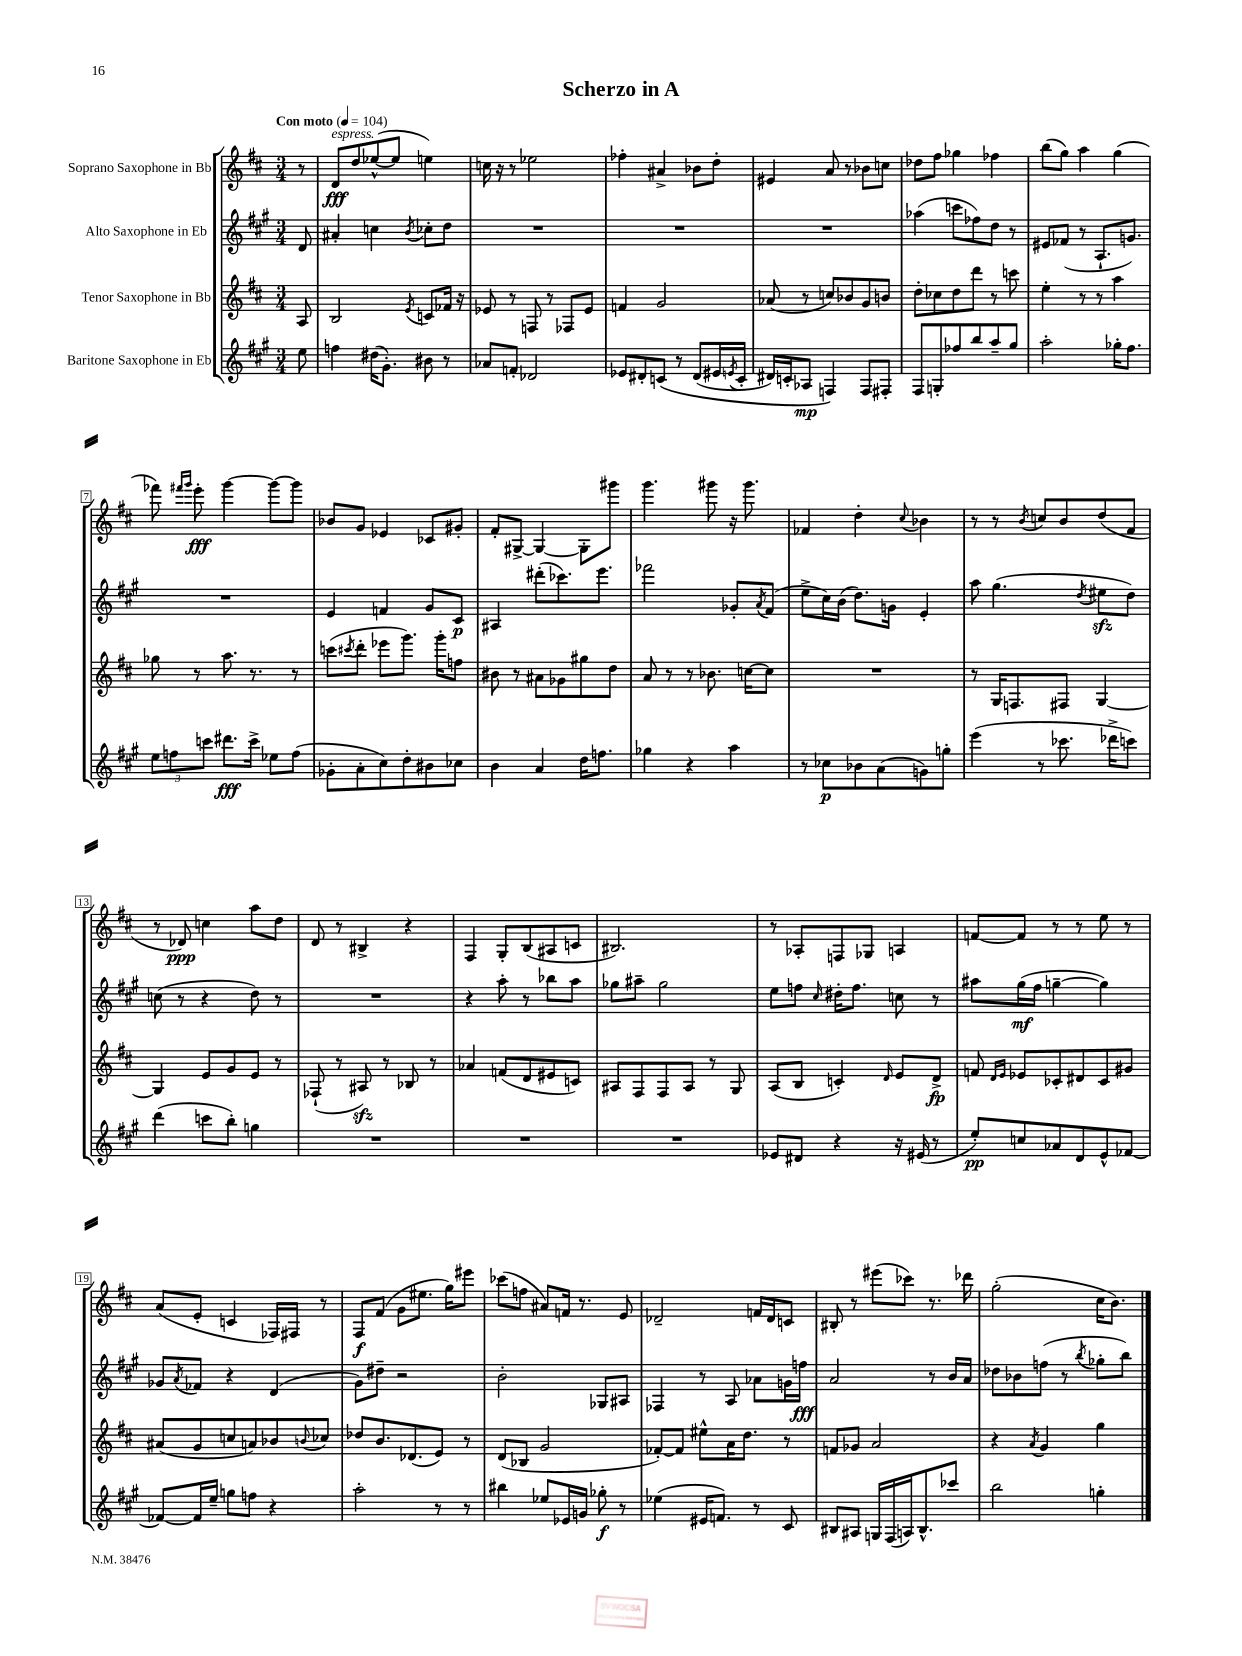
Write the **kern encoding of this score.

**kern	**kern	**kern	**kern
*staff4	*staff3	*staff2	*staff1
*clefG2	*clefG2	*clefG2	*clefG2
*k[f#c#g#]	*k[f#c#]	*k[f#c#g#]	*k[f#c#]
*M3/4	*M3/4	*M3/4	*M3/4
*MM104	*MM104	*MM104	*MM104
8ee	8A	8d	8r
=	=	=	=
4ff	2B	4a#'	8d
.	.	.	8dd
(16dd#	.	4cc	([8ee-^^
8.g#')	.	.	.
.	.	.	8ee-]
.	8qe	8qb	.
8b#	8c	8cc-'	4ee)
8r	16f-	8dd	.
.	16r	.	.
=	=	=	=
8a-	8e-	2.r	16cc
.	.	.	16r
8f'	8r	.	8r
2d-	8F	.	2ee-
.	8r	.	.
.	8F-	.	.
.	8e-	.	.
=	=	=	=
8e-	4f	2.r	4ff-'
8d#'	.	.	.
&(8c	2g	.	4a#^
8r	.	.	.
(8d#	.	.	8b-
16e#	.	.	8dd'
8qe	.	.	.
16c'	.	.	.
=	=	=	=
16d#)	(8a-	2.r	4e#
16c'	.	.	.
8A-	8r	.	.
4F&)	8cc)	.	8a
.	8b-	.	8r
8F	8g	.	8b-
8F#'	8b	.	8cc
=	=	=	=
8F#	8dd'	(4aa-	8dd-
8G'	8cc-	.	8ff#
8ff-	8dd	8ccc	4gg-
8bb	8ddd	8ff-)	.
8aa~	8r	8dd	4ff-
8gg#	8ccc	8r	.
=	=	=	=
2aa'	4ee'	8e#	(8bb
.	.	(8f-	8gg)
.	8r	8r	4aa
.	8r	8.A`	.
16gg-'	4aa	.	(4gg
8.ff#	.	8.g)	.
=	=	=	=
12ee	8gg-	2.r	8fff-)
12ff	.	.	.
.	.	.	16qqfff#
.	.	.	16qqggg
.	8r	.	8eee'
12ccc	.	.	.
8.ddd#	8.aa	.	[4ggg
16ccc^	8.r	.	.
8ee-	.	.	8ggg_
(8ff	8r	.	8ggg]
=	=	=	=
8g-'	(8ccc	4e	8b-
.	8qccc#	.	.
8a'	8ddd'	.	8g
8cc#)	8eee-	4f	4e-
8dd'	8.ggg)	.	.
8b#	.	8g#	8c-
.	16ggg'	.	.
8cc-	8ff	8c#	8g#'
=	=	=	=
4b	8b#	4A#	8f#'
.	8r	.	[8G#^
4a	8a#	(8ddd#'	4G#_
.	8g-	8.ccc-)	.
16dd	8gg#	.	8G#']
8.ff	.	8.eee	.
.	8dd	.	8ggg#
=	=	=	=
4gg-	8a	2fff-	4.ggg
.	8r	.	.
4r	8r	.	.
.	8.b-	.	8ggg#
4aa	.	8g-'	16r
.	[16cc	.	8.ggg#
.	.	8qa	.
.	8cc]	(8f#	.
=	=	=	=
8r	2.r	8ee^	4f-
8cc-	.	16cc#)	.
.	.	(16b	.
8b-	.	8.dd)	4dd'
(8a	.	.	.
.	.	16g	.
.	.	.	8qqcc#
8g)	.	4e'	4b-
8gg'	.	.	.
=	=	=	=
(4eee	8r	8aa	8r
.	16G	(4.gg#	8r
.	8.F	.	.
.	.	.	8qb
8r	.	.	8cc
8.ccc-	8F#	.	8b
.	.	8qdd	.
.	[4G	8ee#	(8dd
16ddd-^	.	.	.
8ccc)	.	8dd)	8f#
=	=	=	=
(4ddd	4G]	(8cc	8r
.	.	8r	8d-)
8ccc	8e	4r	4cc
8bb')	8g	.	.
4gg	8e	8dd)	8aa
.	8r	8r	8dd
=	=	=	=
2.r	(8F-`	2.r	8d
.	8r	.	8r
.	8A#)	.	4B#^
.	8r	.	.
.	8B-	.	4r
.	8r	.	.
=	=	=	=
2.r	4a-	4r	4F#
.	(8f	8aa'	8G'
.	8d	8r	(8B
.	8e#	8bb-	8A#
.	8c)	8aa	8c
=	=	=	=
2.r	8A#	8gg-	2.B#)
.	8F#	8aa#~	.
.	8F#	2gg-	.
.	8A#	.	.
.	8r	.	.
.	8G	.	.
=	=	=	=
8e-	(8A	8ee	8r
8d#	8B	8ff	8A-'
.	.	16qqcc#	.
4r	4c')	16dd#'	8F
.	.	8.ff	.
.	.	.	8G-
.	16qqd	.	.
16r	8e	8cc	4A
(16e#	.	.	.
8r	8d^	8r	.
=	=	=	=
8ee')	8f	8aa#	[8f
.	16qqd	.	.
.	16qqe	.	.
8cc	8e-	(16gg#	8f]
.	.	16ff#	.
8a-	8c-'	[4gg~	8r
8d	8d#	.	8r
8e^^	8c-	4gg])	8ee
[8f-	8g#	.	8r
=	=	=	=
8f-_	(8a#	8g-	(8a
.	.	8qa	.
16f-]	8g	8f-	8e'
16ee~	.	.	.
8gg	8cc	4r	4c
8ff	8a)	.	.
4r	8b-	(4d	16F-)
.	.	.	16F#
.	8qqb	.	.
.	8cc-	.	8r
=	=	=	=
2aa'	8dd-	8g#)	8F#
.	8.b	8dd#~	(8f#
.	.	2r	8g
.	(8.d-	.	.
.	.	.	8.ee#
8r	8e)	.	.
.	.	.	16gg)
8r	8r	.	8eee#
=	=	=	=
4bb#	(8d	2b'	(8ccc-
.	8B-	.	8ff
8ee-	2g	.	8a#)
16e-	.	.	16f
16g	.	.	8.r
8gg-'	.	8G-	.
8r	.	8A#	8e
=	=	=	=
(4ee-	[8f-')	4F-	2d-~
.	8f-]	.	.
16e#	8ee#^^	8r	.
8.f)	.	.	.
.	16a	8A	.
.	8.dd	.	.
8r	.	8a-	16f
.	.	.	16d-
8c#	8r	16g	8c
.	.	16ff	.
=	=	=	=
8B#	8f	2a	8B#'
8A#	8g-	.	8r
16G	2a	.	(8eee#
(16F#	.	.	.
16A)	.	.	8ccc-)
8.B#^^	.	.	.
.	.	8r	8.r
8ccc-	.	16b	.
.	.	16a	16ddd-
=	=	=	=
2bb	4r	8dd-	(2gg'
.	.	8b-	.
.	8qa	.	.
.	4g	(8ff	.
.	.	8r	.
.	.	8qbb	.
4gg'	4gg	8gg-'	16cc#
.	.	.	8.b)
.	.	8bb)	.
==	==	==	==
*-	*-	*-	*-
